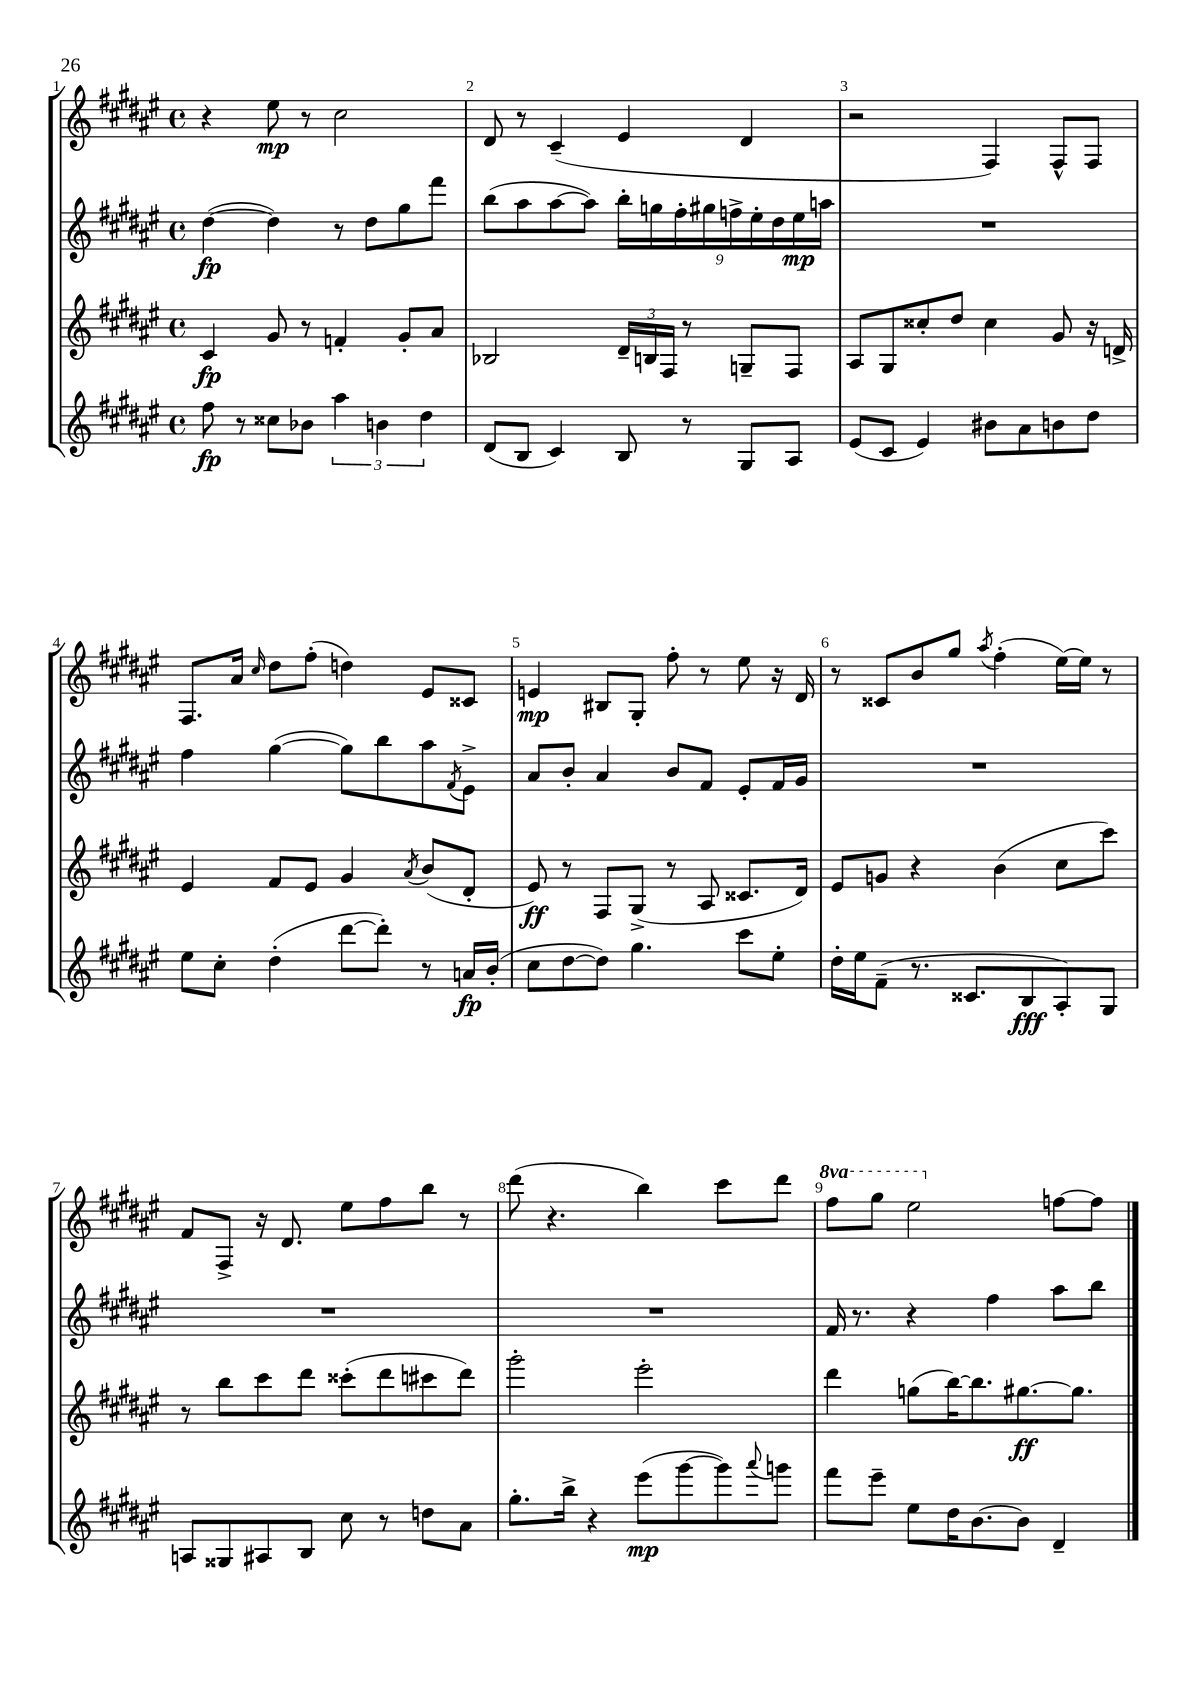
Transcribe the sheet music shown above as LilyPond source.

<<
\new StaffGroup <<
\new Staff = "s0" {
    \clef treble \key fis \major \defaultTimeSignature \time 4/4 \set Staff.ottavationMarkups = #ottavation-simple-ordinals
    r4 eis''8\mp r8 cis''2 |
    dis'8 r8 cis'4--( eis'4 dis'4 |
    r2 fis4) fis8-^ fis8 |
    fis8. ais'16 \grace { cis''16 } dis''8 fis''8-.( d''4) eis'8 cisis'8 |
    e'4\mp bis8 gis8-. fis''8-. r8 eis''8 r16 dis'16 |
    r8 cisis'8 b'8 gis''8 \acciaccatura { ais''8 } fis''4-.( eis''16~) eis''16 r8 |
    fis'8 fis8-> r16 dis'8. eis''8 fis''8 b''8 r8 |
    dis'''8( r4. b''4) cis'''8 dis'''8 |
    \ottava #1 fis'''8 gis'''8 eis'''2 \ottava #0 f''8~ f''8 \bar "|." |
}
\new Staff = "s1" {
    \clef treble \key fis \major \defaultTimeSignature \time 4/4
    dis''4~\fp( dis''4) r8 dis''8 gis''8 fis'''8 |
    b''8( ais''8 ais''8~ ais''8) \tuplet 9/8 { b''16-. g''16 fis''16-. gis''16 f''16-> eis''16-. dis''16 eis''16\mp a''16 } |
    R1 |
    fis''4 gis''4~( gis''8) b''8 ais''8 \acciaccatura { fis'8 } eis'8-> |
    ais'8 b'8-. ais'4 b'8 fis'8 eis'8-. fis'16 gis'16 |
    R1 |
    R1 |
    R1 |
    fis'16 r8. r4 fis''4 ais''8 b''8 \bar "|." |
}
\new Staff = "s2" {
    \clef treble \key fis \major \defaultTimeSignature \time 4/4
    cis'4\fp gis'8 r8 f'4-. gis'8-. ais'8 |
    bes2 \tuplet 3/2 { dis'16-- b16 fis16 } r8 g8-- fis8 |
    ais8 gis8 cisis''8-. dis''8 cisis''4 gis'8 r16 d'16-> |
    eis'4 fis'8 eis'8 gis'4 \acciaccatura { ais'8 } b'8( dis'8-. |
    eis'8\ff) r8 fis8 gis8->( r8 ais8 cisis'8. dis'16) |
    eis'8 g'8 r4 b'4( cis''8 cis'''8) |
    r8 b''8 cis'''8 dis'''8 cisis'''8-.( dis'''8 cis'''8 dis'''8) |
    gis'''2-. eis'''2-. |
    dis'''4 g''8( b''16~) b''8. gis''8.~\ff gis''8. \bar "|." |
}
\new Staff = "s3" {
    \clef treble \key fis \major \defaultTimeSignature \time 4/4
    fis''8\fp r8 cisis''8 bes'8 \tuplet 3/2 { ais''4 b'4 dis''4 } |
    dis'8( b8 cis'4) b8 r8 gis8 ais8 |
    eis'8( cis'8 eis'4) bis'8 ais'8 b'8 dis''8 |
    eis''8 cis''8-. dis''4-.( dis'''8~ dis'''8-.) r8 a'16\fp b'16-.( |
    cis''8 dis''8~ dis''8) gis''4. cis'''8 eis''8-. |
    dis''16-. eis''16 fis'8--( r8. cisis'8. b8\fff ais8-.) gis8 |
    a8 gisis8 ais8 b8 cis''8 r8 d''8 ais'8 |
    gis''8.-. b''16-> r4 eis'''8\mp( gis'''8~ gis'''8) \appoggiatura { ais'''8 } g'''8 |
    fis'''8 eis'''8-- eis''8 dis''16 b'8.~ b'8 dis'4-- \bar "|." |
}
>>
>>
\layout { \context { \Score \override BarNumber.break-visibility = ##(#f #t #t) barNumberVisibility = #all-bar-numbers-visible } }
